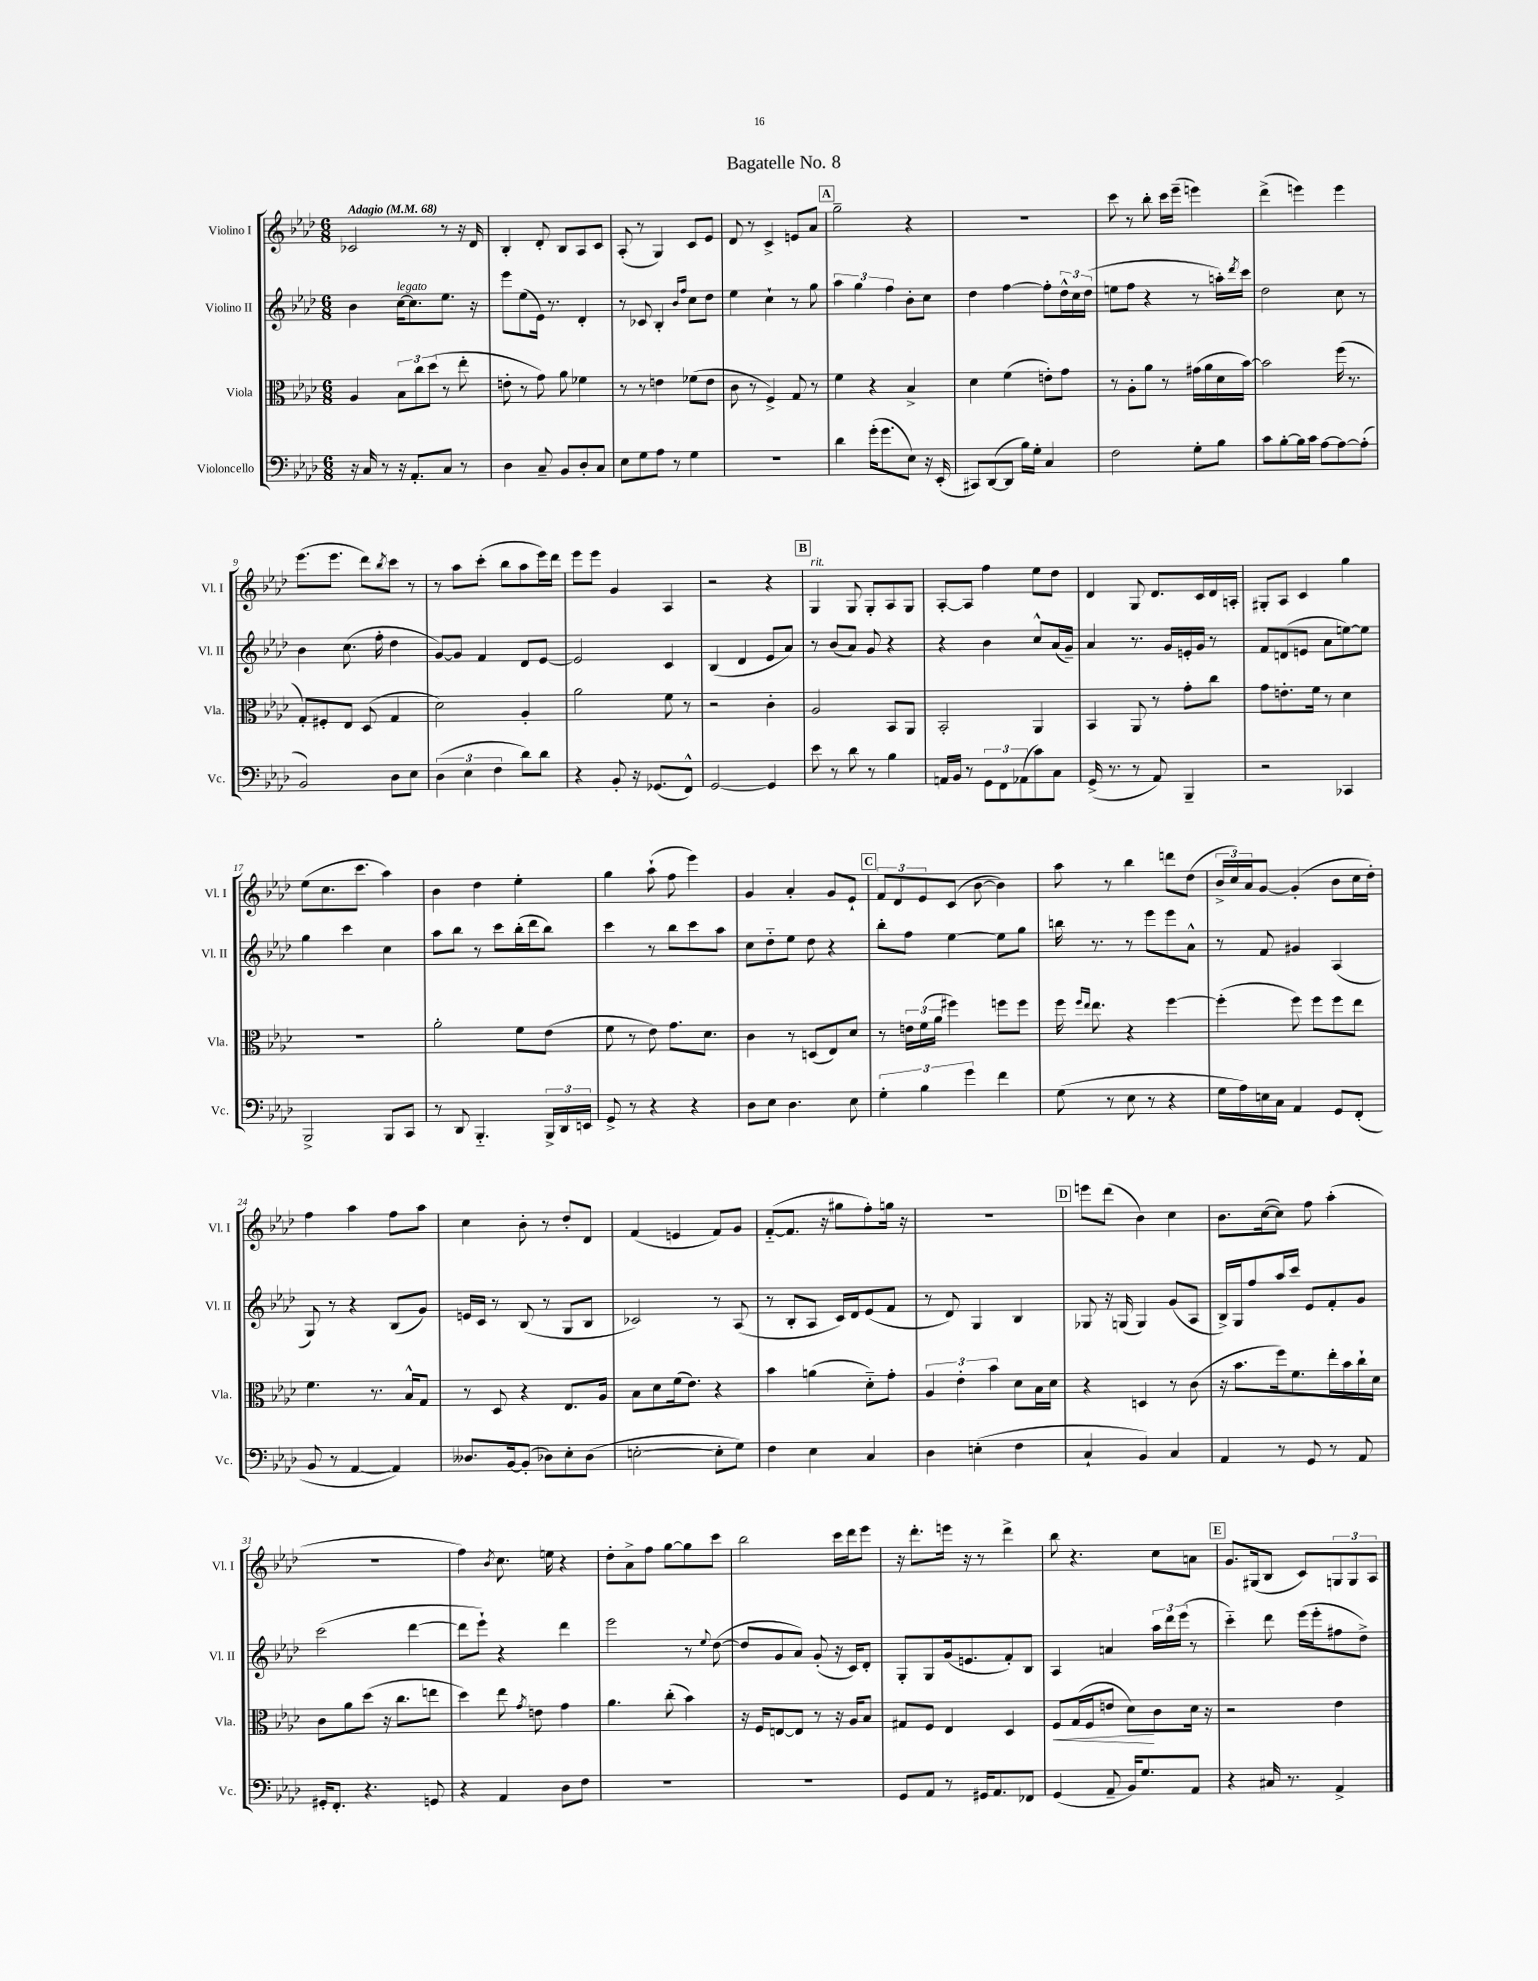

**kern	**kern	**dynam	**kern	**kern
*part4	*part3	*part3	*part2	*part1
*staff4	*staff3	*staff3	*staff2	*staff1
*I"Violoncello	*I"Viola	*	*I"Violino II	*I"Violino I
*I'Vc.	*I'Vla.	*	*I'Vl. II	*I'Vl. I
*clefF4	*clefC3	*	*clefG2	*clefG2
*k[b-e-a-d-]	*k[b-e-a-d-]	*	*k[b-e-a-d-]	*k[b-e-a-d-]
*M6/8	*M6/8	*	*M6/8	*M6/8
*MM68	*MM68	*	*MM68	*MM68
=1	=1	=1	=1	=1
!	!	!	!	!LO:TX:a:B:t=Adagio
16r	4A-/	.	4b-\	2c-X/
16C/	.	.	.	.
8r	.	.	.	.
!	!	!	!LO:TX:a:i:t=legato	!
16r	12B-\L	.	[16cc\KL	.
8.AA-'/L	.	.	8.cc\]	.
.	12cc\	.	.	.
.	(12dd-\J	.	.	.
8C/J	8r	.	8.ee-\J	8r
8r	8ee-'\	.	.	16r
.	.	.	16r	16d-/
=2	=2	=2	=2	=2
4D-\	8en'\	.	8eee-\L	4B-'/
.	8r	.	(8ee-\	.
8C~/	8g\)	.	16e-\Jk)	8d-'/
.	.	.	8.r	.
8BB-/L	8a-\	.	.	8B-/L
8D-'/	4f-X\	.	4d-'/	8A-/
8C/J	.	.	.	8c/J
=3	=3	=3	=3	=3
8E-\L	8r	.	8r	(8A-'/
8G\	8r	.	8c-X/	8r
8A-\J	4en\	.	4B-'/	4G/)
8r	.	.	.	.
.	.	.	16qqb-/LL	.
.	.	.	16qqff/JJ	.
4G\	(8f-X\L	.	8cc\L	8c/L
.	8e\J	.	8dd-\J	8e-/J
=4	=4	=4	=4	=4
2.r	8c\	.	4ee-\	8d-/
.	8r	.	.	8r
.	4F^/)	.	4cc`\	4c^/
.	8G/	.	8r	8en/L
.	8r	.	8gg\	8a-/J
!!LO:REH:place=s1:t=A
=5	=5	=5	=5	=5
4d-\	4f\	.	6aa-\	2gg~\
.	.	.	6gg\	.
(16g'\KL	4r	.	.	.
8.g\	.	.	.	.
.	.	.	6ff\	.
8E-\J)	4B-^/	.	8b-'\L	4r
16r	.	.	8cc\J	.
(16EE-'/	.	.	.	.
=6	=6	=6	=6	=6
8CC#X/L)	4d-\	.	4dd-\	2.r
([8DD-/	.	.	.	.
8DD-/J]	(4f\	.	[4ff\	.
16B-\LL)	.	.	.	.
16G'\JJ	.	.	.	.
4C/	8en'\L)	.	8ff'\L]	.
.	8g\J	.	24dd-^^\L	.
.	.	.	24cc\	.
.	.	.	(24dd-\JJ	.
=7	=7	=7	=7	=7
2F\	8r	.	8een\L	8ccc\
.	8A-'\L	.	8ff\J	8r
.	8a-\J	.	4r	8bb-'\
.	8r	.	.	16ccc\LL
.	.	.	.	(16eee-~\JJ
8G'\L	(16g#X\LL	.	8r	4eeen\)
.	16a-\	.	.	.
8B-\J	16d-\	.	16aan'\LL)	.
.	.	.	8qddd-/	.
.	[16b-\JJ)	.	16ccc\JJ	.
=8	=8	=8	=8	=8
8c\L	2b-\]	.	2dd-\	(4ddd-^\
[8B-'\	.	.	.	.
16B-\L]	.	.	.	4eeen\)
16c\JJ	.	.	.	.
[8A-\L	.	.	.	.
8A-\_	(16ff\	.	8cc\	4eee\
.	8.r	.	.	.
(8A-'\J]	.	.	8r	.
!!LO:LB:g=z
=9	=9	=9	=9	=9
2BB-/)	8G'/L)	.	4b-\	(8.eee-\L
.	8F#X'/	.	.	.
.	.	.	.	8.eee-\J
.	8E-/J	.	(8.cc\	.
.	(8D-/	.	.	8ddd-\L)
.	.	.	16ff'\	.
.	.	.	.	8qbb-/
8D-\L	4G/	.	4dd-\	8ccc\J
8E-\J	.	.	.	8r
=10	=10	=10	=10	=10
(6D-\	2d-\)	.	[8g/L)	8r
.	.	.	8g/J]	8aa-\L
6E-\	.	.	.	.
.	.	.	4f/	(8ccc'\J
6F\	.	.	.	.
.	.	.	.	8bb-\L
8d-\L)	4A-'/	.	8d-/L	8aa-\
8d-\J	.	.	[8e-/J	16eee-\L)
.	.	.	.	16ddd-\JJ
=11	=11	=11	=11	=11
4r	2a-\	.	2e-/]	8eee-\L
.	.	.	.	8eee-\J
8BB-'/	.	.	.	4g/
16r	.	.	.	.
(8.GG-X/L	.	.	.	.
.	8f\	.	4c/	4A-/
8FF^^/J)	8r	.	.	.
=12	=12	=12	=12	=12
[2GG/	2r	.	(4B-/	2r
.	.	.	4d-/	.
4GG/]	4c'\	.	8e-/L	4r
.	.	.	8a-/J)	.
!!LO:REH:place=s1:t=B
=13	=13	=13	=13	=13
!	!	!	!	!LO:TX:a:i:t=rit.
8e-\	2A-/	.	8r	4G/
8r	.	.	(8b-/L	.
8d-\	.	.	8a-/J)	8G/
8r	.	.	8g/	8G'/L
4B-\	8BB-/L	.	4r	8A-/
.	8AA-/J	.	.	8G/J
=14	=14	=14	=14	=14
16AAn/LL	2BB-'/	.	4r	[8A-'/L
16BB-/JJ	.	.	.	.
8r	.	.	.	8A-/J]
12GG\L	.	.	4b-\	4ff\
12FF\	.	.	.	.
(12AA-X\	.	.	.	.
8c\)	4AA-/	.	8cc^^/L	8ee-\L
8C\J	.	.	(16a-/L	8dd-\J
.	.	.	16g~/JJ)	.
=15	=15	=15	=15	=15
(16GG^/	4BB-/	.	4a-/	4d-/
8.r	.	.	.	.
8r	8AA-/	.	8.r	8G/
8AA-/)	8r	.	.	8.d-/L
.	.	.	16g/LL	.
4BBB-~/	8g'\L	.	16en'/	.
.	.	.	16g/JJ	16c/L
.	8cc\J	.	8r	16d-/
.	.	.	.	16An'/JJ
=16	=16	=16	=16	=16
2r	8g\L	.	8f/L	8G#X'/L
.	8.en'\	.	(8dn/	8A-/J
.	.	.	8en/J	4c/
.	16f\Jk	.	.	.
.	8r	.	8a-\L	.
4CC-X/	4d-\	.	[8een\)	4gg\
.	.	.	8ee\J]	.
!!LO:LB:g=z
=17	=17	=17	=17	=17
2BBB-^/	2.r	.	4gg\	(8ee-\L
.	.	.	.	8.cc\
.	.	.	4ccc\	.
.	.	.	.	8.ccc\J
8BBB-/L	.	.	4cc\	4aa-\)
8CC/J	.	.	.	.
=18	=18	=18	=18	=18
8r	2a-'\	.	8aa-\L	4b-\
8DD-/	.	.	8bb-\J	.
4.BBB-/	.	.	8r	4dd-\
.	.	.	8ccc\L	.
.	8f\L	.	(16bb-'\L	4ee-'\
.	.	.	16ddd-\J	.
24BBB-^/LL	(8e-\J	.	8bb-\J)	.
24DD-/	.	.	.	.
24EEn/JJ	.	.	.	.
=19	=19	=19	=19	=19
8GG^/	8f\	.	4ccc\	4gg\
8r	8r	.	.	.
4r	8e-\)	.	8r	(8aa-`\
.	8.g\L	.	8bb-\L	8ff\
4r	.	.	8ccc\	4eee-\)
.	8.d-\J	.	.	.
.	.	.	8aa-\J	.
=20	=20	=20	=20	=20
8D-\L	4c\	.	8cc\L	4g/
8E-\J	.	.	8dd-\	.
4.D-\	8r	.	8ee-\J	4a-'/
.	(8Dn/L	.	8dd-\	.
.	8E-/)	.	4r	8g/L
8E-\	8d-/J	.	.	8e-`/J
!!LO:REH:place=s1:t=C
=21	=21	=21	=21	=21
6G'\	8r	.	8bb-'\L	12f/L
.	.	.	.	12d-/
.	24en\LL	.	8ff\J	.
6B-\	(24f\	.	.	12e-/
.	24a-\JJ	.	.	.
.	4ff#X\)	.	[4ee-\	(8c/J
6g\	.	.	.	.
.	.	.	.	[8b-\
4f\	8ffn\L	.	8ee-\L]	4b-\])
.	8ff\J	.	8gg\J	.
=22	=22	=22	=22	=22
(8G\	16ff\	.	16bbn\	8aa-\
.	16qqff/LL	.	.	.
.	16qqee-/JJ	.	.	.
.	8.ee-\	.	8.r	.
8r	.	.	.	8r
8E-\	4r	.	8r	4bb-\
8r	.	.	8eee-\L	.
4r	[4ff\	.	8eee-\	8dddn\L
.	.	.	8a-^^\J	(8dd-\J
=23	=23	=23	=23	=23
16G\LL	(4ff'\]	.	8r	24b-^/LL
.	.	.	.	24cc/)
16A-\)	.	.	.	.
.	.	.	.	24a-/J
16En\	.	.	8f/	[8g/J
16C\JJ	.	.	.	.
4AA-/	8ff\)	.	4g#X/	(4g'/]
.	8ff\L	.	.	.
8GG/L	8ff\	.	(4A-/	8b-\L
(8FF'/J	8ee-\J	.	.	16cc\L
.	.	.	.	16dd-'\JJ)
!!LO:LB:g=z
=24	=24	=24	=24	=24
8BB-/	4.f\	.	8G/)	4ff\
8r	.	.	8r	.
[4AA-/	.	.	4r	4aa-\
.	8.r	.	.	.
4AA-/])	.	.	(8B-/L	8ff\L
.	16B-^^/KL	.	.	.
.	8G/J	.	8g/J)	8aa-\J
=25	=25	=25	=25	=25
8.D--X/L	8r	.	16en/LL	4cc\
.	.	.	16c/JJ	.
.	8D-/	.	8r	.
[16BB-/k	.	.	.	.
(8BB-'/J]	4r	.	(8B-/	8b-'\
8D-X\L)	.	.	8r	8r
8E-'\	8.E-/L	.	8G/L	8dd-'/L
(8D-\J	.	.	8B-/J	8d-/J
.	16A-/Jk	.	.	.
=26	=26	=26	=26	=26
[2En'\	8B-\L	.	2c-X/)	(4f/
.	8d-\	.	.	.
.	(16f\k	.	.	4en/
.	8.e-\J)	.	.	.
8E'\L]	4r	.	8r	8f/L)
8G\J)	.	.	(8A-/	8g/J
=27	=27	=27	=27	=27
4F\	4b-\	.	8r	([8f/L
.	.	.	8B-'/L	8.f/J]
4E-\	(4an\	.	8A-/J	.
.	.	.	.	16r
.	.	.	16c/LL)	8gg#X\L
.	.	.	16d-/J	.
4C/	8d-\L)	.	(8e-/	8ff'\)
.	8g'\J	.	8f/J	16ggn\Jk
.	.	.	.	16r
=28	=28	=28	=28	=28
4D-\	6A-/	.	8r	2.r
.	.	.	8d-/)	.
.	6e-'\	.	.	.
(4En'\	.	.	4G/	.
.	6b-\	.	.	.
4F\	8d-\L	.	4B-/	.
.	16B-\L	.	.	.
.	16d-\JJ	.	.	.
!!LO:REH:place=s1:t=D
=29	=29	=29	=29	=29
4C`/	4r	.	8G-X/	8eeen\L
.	.	.	16r	(8ddd-\J
.	.	.	(16Gn/	.
4BB-/)	4Dn/	.	4G/)	4b-\)
4C/	8r	.	(8g/L	4cc\
.	(8c\	.	8A-/J	.
=30	=30	=30	=30	=30
4AA-/	16r	.	16B-^/LL)	8.b-\L
.	8.b-\L	.	16G/J	.
.	.	.	8ff/	.
.	.	.	.	([16cc\k
8r	16ff\k)	.	16aa-/L	8cc\J])
.	8.f\	.	16ccc/JJ	.
8GG/	.	.	8e-/L	8ff\
8r	16ee-'\L	.	8f'/	(4aa-'\
.	16b-\	.	.	.
8AA-/	16cc`\	.	8g/J	.
.	16d-\JJ	.	.	.
!!LO:LB:g=z
=31	=31	=31	=31	=31
16GG#X'/KL	8c\L	.	(2ccc\	2.r
8.FF'/J	.	.	.	.
.	8a-\	.	.	.
4.r	(8dd-\J	.	.	.
.	16r	.	.	.
.	8.cc\L	.	.	.
.	.	.	[4ddd-\	.
8GGn/	8een\J	.	.	.
=32	=32	=32	=32	=32
4r	4dd-\)	.	8ddd-\L]	4ff\)
.	.	.	8eee-`\J)	.
.	.	.	.	8qb-/
4AA-/	8ee-\	.	4r	8.cc\
.	8qg/	.	.	.
.	8en\	.	.	.
.	.	.	.	16een\
8D-\L	4g\	.	4ddd-\	4r
8F\J	.	.	.	.
=33	=33	=33	=33	=33
2.r	4.a-\	.	2eee-\	8dd-'\L
.	.	.	.	8a-^\
.	.	.	.	8ff\J
.	(8cc'\	.	.	[8gg\L
.	4b-\)	.	8r	8gg\]
.	.	.	8qqee-/	.
.	.	.	([8dd-\	8ccc\J
=34	=34	=34	=34	=34
2.r	16r	.	8dd-/L]	2bb-\
.	16F/KL	.	.	.
.	[8En/	.	8g/	.
.	8E/J]	.	8a-/J)	.
.	8r	.	(8g'/	.
.	16r	.	16r	16ccc\LL
.	16A-/KL	.	16c/KL)	16ddd-\J
.	8B-/J	.	8d-'/J	8eee-\J
=35	=35	=35	=35	=35
8GG/L	8G#X/L	.	8G'/L	16r
.	.	.	.	8.ddd-'\L
8AA-/J	8F/J	.	8G/	.
8r	4E-/	.	(16g/k	16eeen\Jk
.	.	.	8.en/	16r
16GG#X/KL	.	.	.	8r
8.AA-/	.	.	.	.
.	4D-/	.	8f'/)	4ddd-^\
8FF-X/J	.	.	8B-/J	.
=36	=36	=36	=36	=36
!	!	!LO:HP:b	!	!
(4GG/	8F/L	<	4A-/	8bb-\
.	(16G/L	.	.	4.r
.	16F/J	.	.	.
8AA-~/	8en/J	.	4an/	.
16BB-/KL)	8d-\L)	.	.	.
8.G/	.	.	.	.
.	8c\	[	24aa-\LL	8cc\L
.	.	.	24ddd-\	.
.	.	.	(24eee-\JJ	.
8AA-/J	16d-\Jk	.	8r	8an\J
.	16r	.	.	.
!!LO:REH:place=s1:t=E
=37	=37	=37	=37	=37
4r	2r	.	4ccc\)	8.g/L
.	.	.	.	(16G#X/k
16C#X/	.	.	8ddd-\	8B-/J
8.r	.	.	.	.
.	.	.	(16eee-\LL	8c/L)
.	.	.	16eee-'\J	.
4AA-^/	4e-\	.	8ff#X\	12Gn/
.	.	.	.	12G/
.	.	.	8dd-^\J)	.
.	.	.	.	12A-/J
==	==	==	==	==
*-	*-	*-	*-	*-
